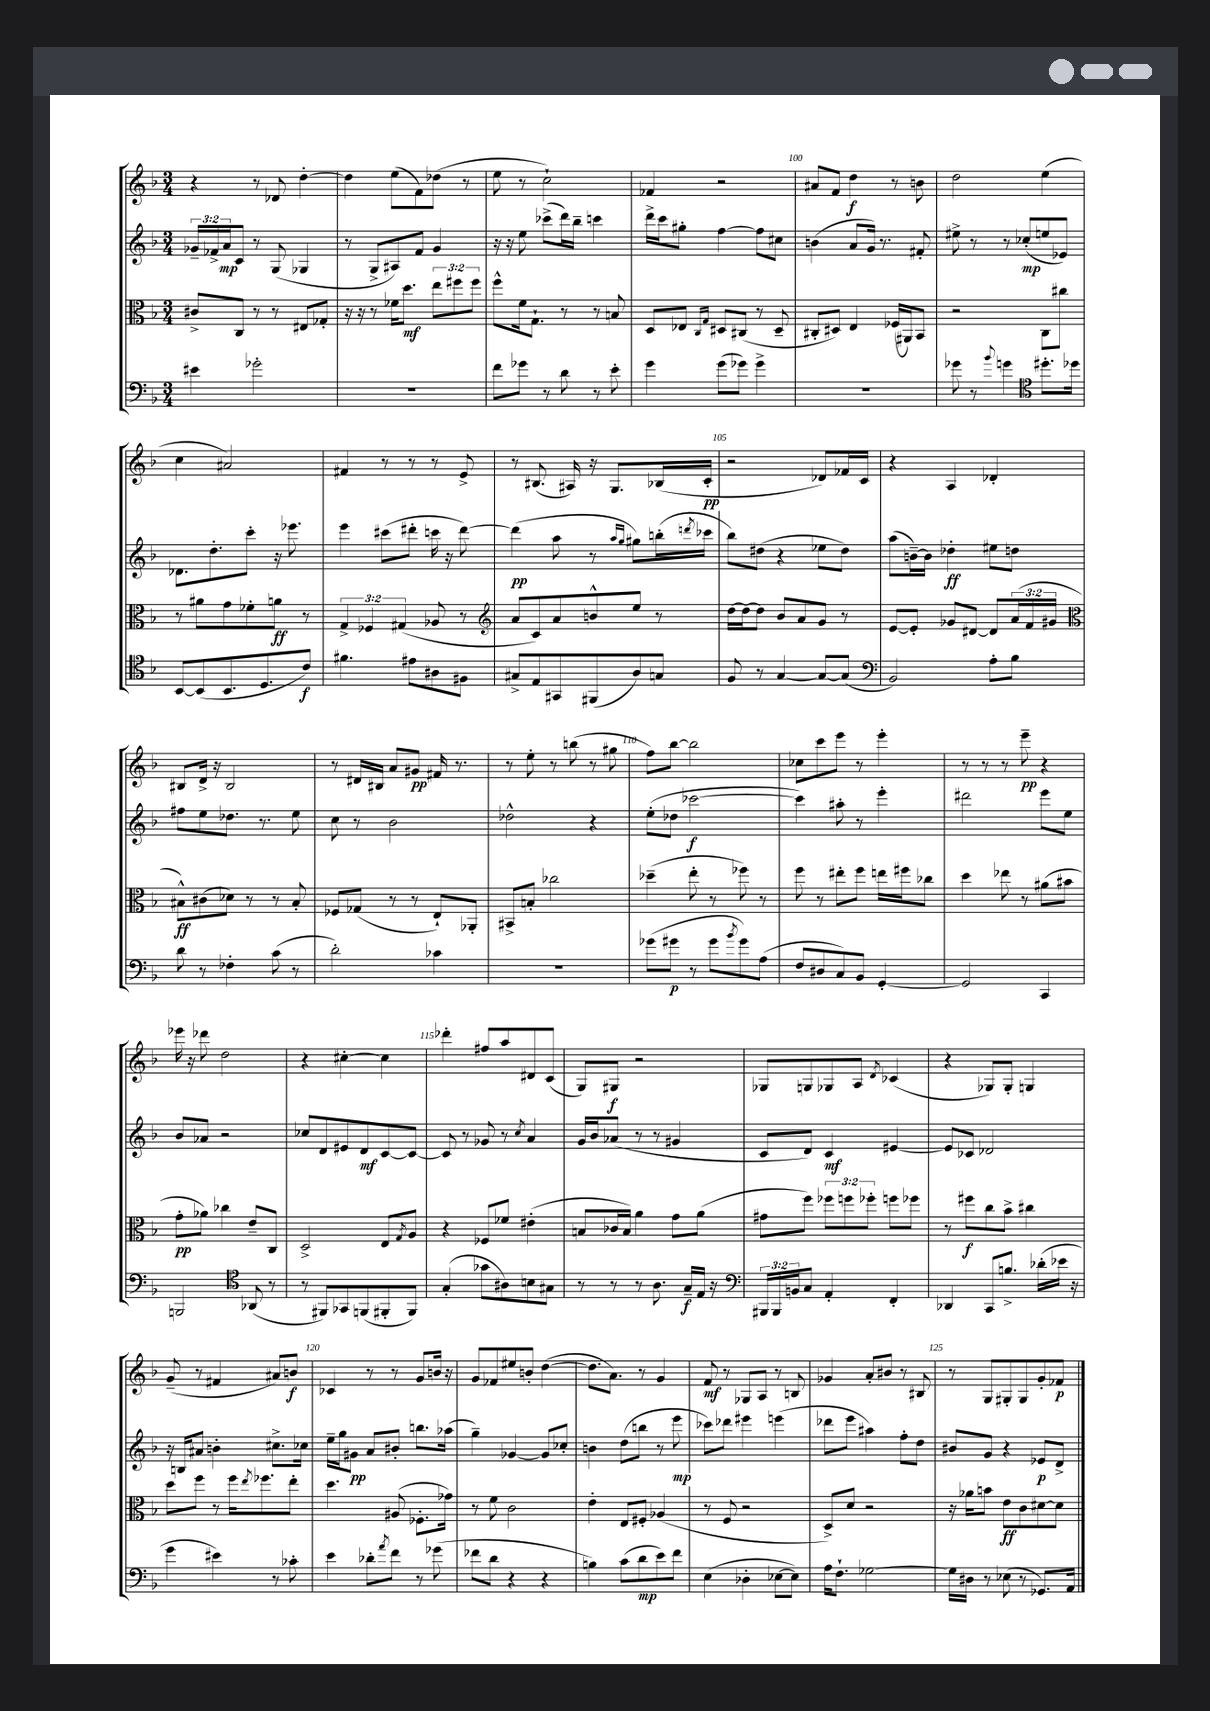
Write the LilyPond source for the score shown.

<<
\new StaffGroup <<
\new Staff = "s0" {
    \clef treble \key f \major \numericTimeSignature \time 3/4
    r4 r8 des'8 d''4~-. |
    d''4 e''8( f'8) des''8( r8 |
    e''8 r8 c''2-!) |
    fes'4 r2 |
    ais'8 f'8 d''4\f r8 b'8 |
    d''2 e''4( |
    c''4 ais'2) |
    fis'4 r8 r8 r8 e'8-> |
    r8 bis8.( ais16) r16 g8. bes16( c'16-.\pp |
    r2 des'8) fes'16 c'16 |
    r4 a4 des'4-. |
    bis8 d'16-> r16 bis2 |
    r8 dis'16 bis16 a'8 gis'8\pp fis'16 r8. |
    r8 e''8-. r8 b''8( r8 gis''8 |
    f''8) bes''8~ bes''2 |
    ces''8 c'''8 e'''8 r8 e'''4-. |
    r8 r8 r8 e'''8--\pp r4 |
    ees'''16 r16 des'''8 d''2 |
    r4 cis''4~-. cis''4 |
    des'''4-. fis''8 a''8 dis'8 c'8( |
    g8) gis8\f r2 |
    ges8 g8 ges8 a8 \acciaccatura { d'8 } ces'4( |
    r4 ges8) ges8-. g4 |
    g'8--( r8 fis'4 ais'8) b'8\f |
    ces'4 r8 r8 g'8 b'16 r16 |
    g'8 fes'8 eis''8 b'8-. d''4~( |
    d''8. a'8.) r8 g'4 |
    f'8\mf r8 ges8 a8 r8 b8 |
    ges'4 a'8-. bis'8 r8 bis8 |
    r8 g8 gis8-. gis8 g'8-. fes'8\p \bar "|." |
}
\new Staff = "s1" {
    \clef treble \key f \major \numericTimeSignature \time 3/4 \override Staff.TupletNumber.text = #tuplet-number::calc-fraction-text
    \tuplet 3/2 { ges'16-- fes'16-> a'16\mp } c'8 r8 g8( ges4 |
    r8 g8-> ais8) f'8 g'4 |
    r16 r16 e''8 ces'''8->( d'''16) bes''16-- c'''4 |
    d'''16-> c'''16 gis''8-. f''4~ f''8 cis''8 |
    b'4( a'8 g'16) r8. fis'8-. |
    eis''8-> r8 r8 ces''8-.\mp( e''8 ees'8) |
    des'8. d''8.-. c'''8-. r16 ees'''8. |
    e'''4 cis'''8( dis'''8-. c'''16 r16 dis'''8~) |
    dis'''4\pp( a''8 r8 \grace { a''16 g''16 } gis''8) b''16-.( \acciaccatura { d'''8 } ces'''16 |
    bes''8) dis''8( r4 ees''8 dis''8) |
    a''8( b'16~--) b'16 des''4-.\ff eis''8 d''8 |
    fis''8 e''8 des''8. r8. e''8 |
    c''8 r8 bes'2 |
    des''2-^ r4 |
    e''8-.( des''8 ces'''2~\f |
    ces'''4) ais''8-. r8 e'''4-. |
    dis'''2 e'''8 e''8 |
    bes'8 aes'8 r2 |
    ces''8 d'8 eis'8 d'8\mf c'8~ c'8~ |
    c'8 r8 ges'8 r8 \acciaccatura { c''8 } a'4 |
    g'16 bes'16 aes'8( r8 r8 gis'4 |
    c'8 d'8) c'4\mf eis'4~ |
    eis'8 ces'8 des'2 |
    r16 b16 ais'8 b'4-. cis''8.-> ces''16 |
    e''16-- g''16 gis'8\pp a'8 bis'8-. b''8. aes''16( |
    g''4--) ges'4~ ges'8 ces''8-. |
    b'4 d''8( b''8 r8 e'''8\mp |
    ces'''8) des'''8 eis'''4 e'''4( |
    des'''8 e'''8 ais''4) f''8-. d''8 |
    bis'8 g'8 r4 ees'8\p d'8-> \bar "|." |
}
\new Staff = "s2" {
    \clef alto \key f \major \numericTimeSignature \time 3/4 \override Staff.TupletNumber.text = #tuplet-number::calc-fraction-text
    cis'8-> c8 r8 r8 eis8 ges8-. |
    r16 r16 r8 fes'16 d''8.\mf \tuplet 3/2 { e''8 fis''8 fis''8 } |
    f''8-^ f'16 g8.-! r8 r8 b8 |
    d8 ees8 \grace { c16 g16 } dis8 cis8( r8 dis8-- |
    cis8-. dis8) e4 fes16( ais,16) bes,8 |
    r2 c8 cis''8 |
    r8 ais'8 g'8 fes'8-. a'8\ff r8 |
    \tuplet 3/2 { g4-> fes4 gis4( } aes8 r8 |
    \clef treble a'8 c'8) a'8 b'8-^ e''8 r8 |
    d''16~ d''16~ d''8 bes'8 a'8 g'8 r8 |
    e'8~ e'8-. ges'8 dis'8~ dis'8 \tuplet 3/2 { a'16( f'16 gis'16 } |
    \clef alto bis8-^\ff) cis'8( des'8) r8 r8 bis8-. |
    fes8 ges8( r8 r8 e8-!) aes,8-. |
    bis,8-> b8-. ces''2 |
    des''4--( e''8-. r8 fes''8) r8 |
    f''8 r8 eis''8-. f''8 e''16 fis''16 ces''8 |
    d''4 ees''8 r8 ais'8( bis'8 |
    g'8-.\pp aes'8) ces''4 e'8-- c8 |
    d2-> e8 \acciaccatura { g8 } a8 |
    r4 fes8 fes'8 eis'4-.( |
    b8 ces'16 b16) a'4 g'8 a'8( |
    gis'8 f''8) \tuplet 3/2 { fes''8 f''8 fes''8-. } f''8 fes''8 |
    r8 fis''8\f c''8 bes'8-> cis''4 |
    d''8 f''8 r8 f''16 \acciaccatura { e''8 } fes''8. e''8-. |
    d''4. ais8( fes8.-. ges'16) |
    r8 f'8 c'2 |
    e'4-. e8 fis8-. aes4( |
    r8 f8 r2 |
    d8->) d'8 r2 |
    r16 aes'16 b'8 e'8\ff c'8 dis'8~ dis'8 \bar "|." |
}
\new Staff = "s3" {
    \clef bass \key f \major \numericTimeSignature \time 3/4 \override Staff.TupletNumber.text = #tuplet-number::calc-fraction-text
    eis'4 ges'2-. |
    R2. |
    f'8 ges'8 r8 d'8 r8 e'8-. |
    g'4 g'8( ges'8) ges'4-> |
    R2. |
    ges'8 r8 \appoggiatura { bes'8 } g'4 \clef tenor dis''8.-. des''16 |
    bes,8~ bes,8( bes,8. d8. c'8\f) |
    fis'4. eis'8 ais8 fis8 |
    gis8-> e8 gis,8 fis,8( a8) g8 |
    f8 r8 g4~ g8~ g8( |
    \clef bass bes,2) a8-. bes8 |
    d'8 r8 fes4-. c'8( r8 |
    d'2-.) ces'4 |
    R2. |
    ges'8( gis'8\p r8 gis'8 \acciaccatura { bes'8 } gis'8) a8( |
    f8 dis8 c8) bes,8 g,4~-. |
    g,2 c,4 |
    b,,2 \clef tenor aes,8( r8 |
    r8 fis,8) ges,8 f,8( fis,8-. fis,8) |
    g4-.( ges'8 ais8) b8 gis8 |
    r8 r8 r8 a8. g16--\f e16 r16 |
    \clef bass \tuplet 3/2 { bis,,16 bis,,16 b,16 } c8 a,4-. f,4-. |
    des,4 c,8 b8.-> des'16-.( ees'16 r16 |
    g'4 eis'4) r8 ces'8-. |
    e'4 des'8-. \acciaccatura { a'8 } f'8 r8 ges'8( |
    fes'8 d'8 r4 r4 |
    b4) c'8( d'8\mp e'8) f'8 |
    e4( des4-. ees8~ ees8) |
    a16 f8.-! ges2~ |
    ges16 dis16 r8 ees8( r8 ges,8.) a,16 \bar "|." |
}
>>
>>
\layout { \context { \Score currentBarNumber = #96 \override BarNumber.break-visibility = ##(#f #t #t) barNumberVisibility = #(every-nth-bar-number-visible 5) } }
